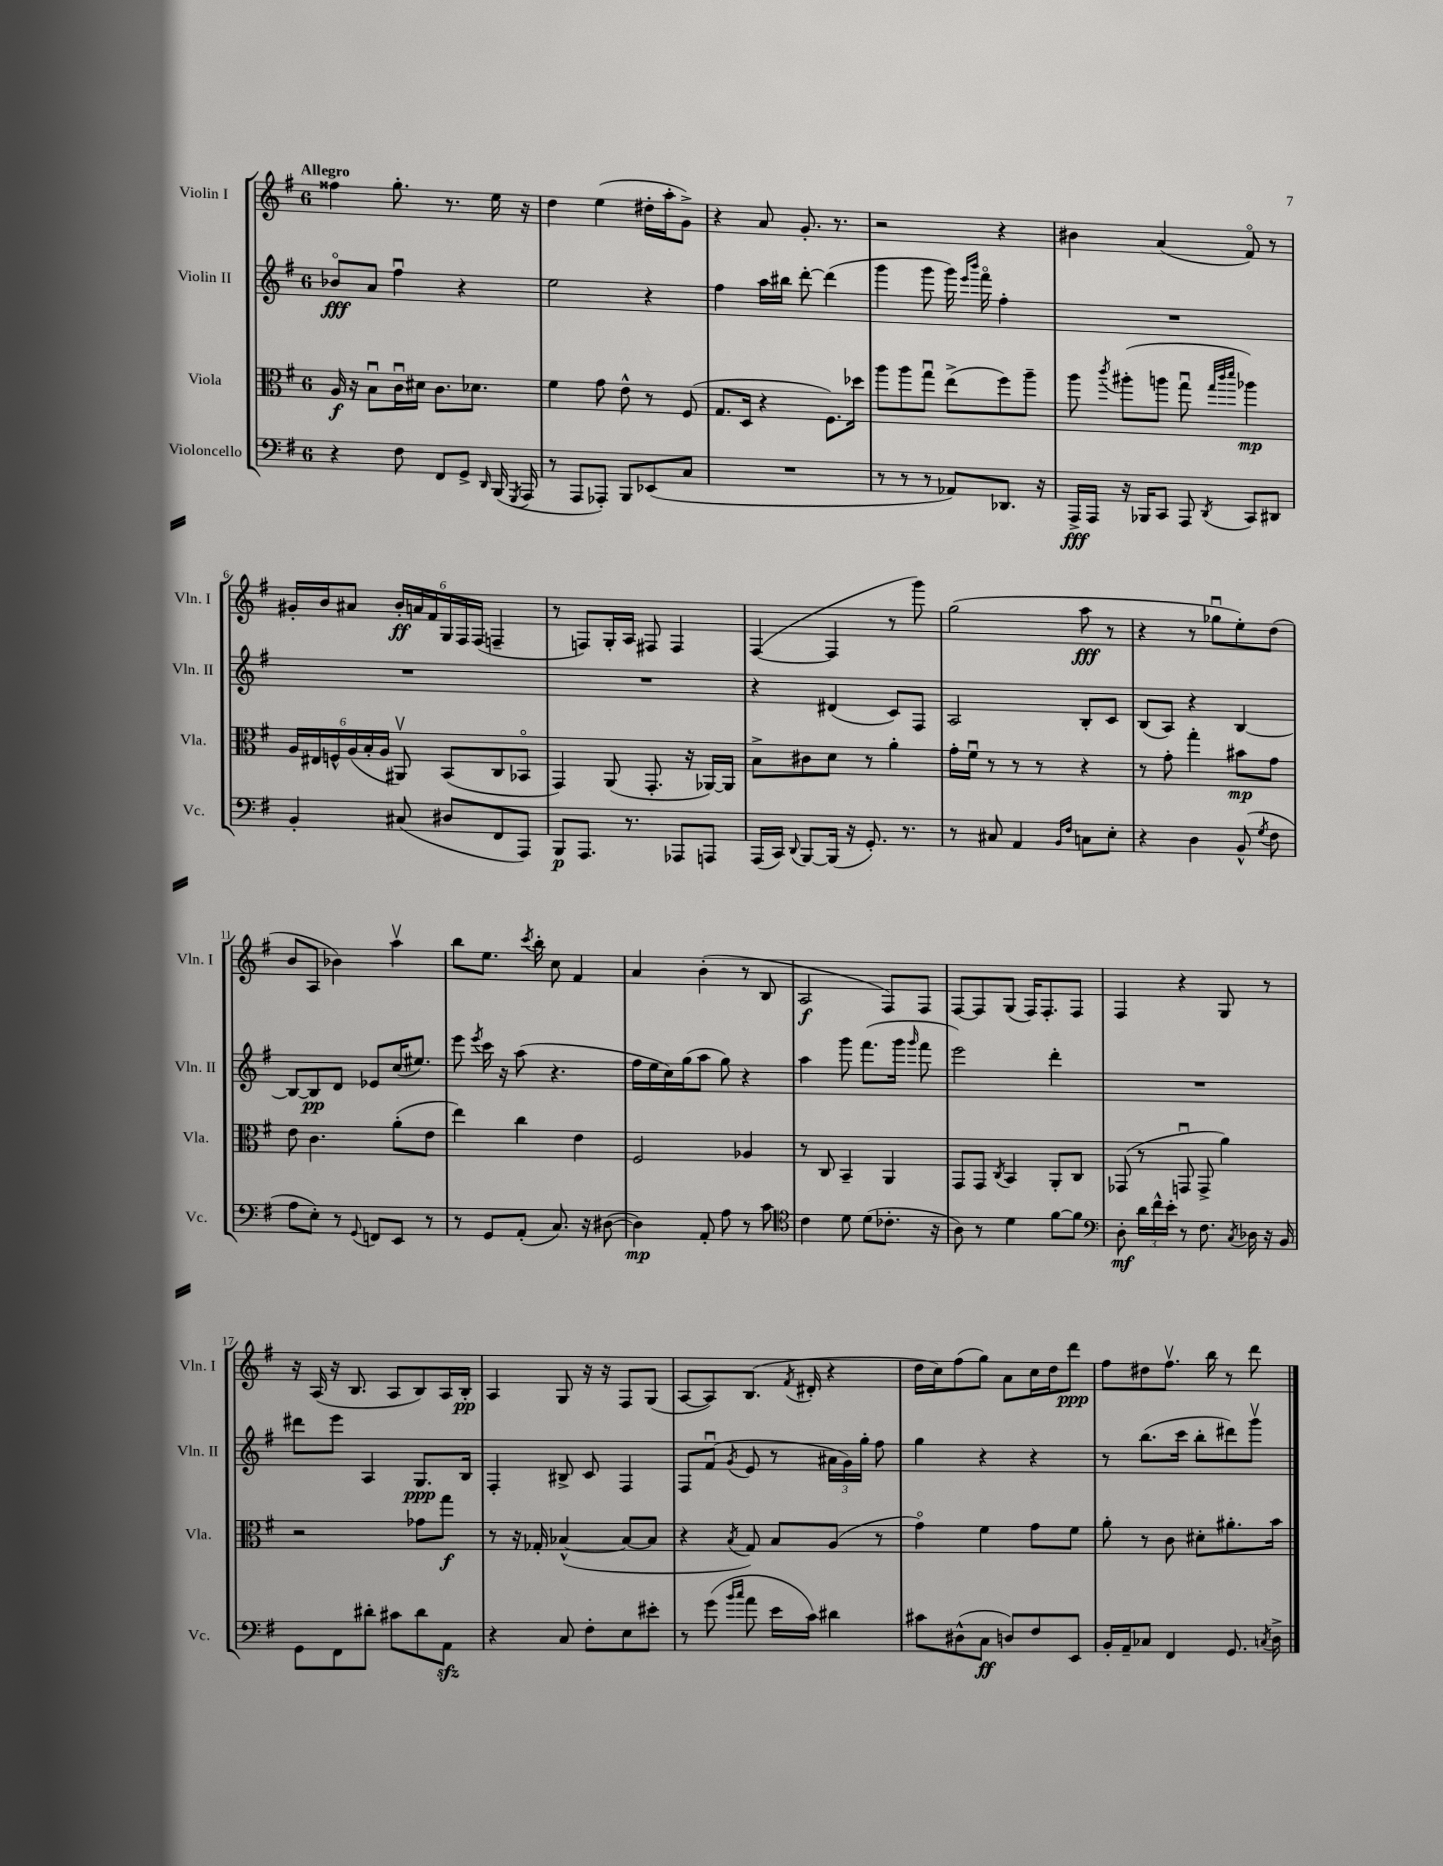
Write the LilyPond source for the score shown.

<<
\new StaffGroup <<
\new Staff = "s0" \with { instrumentName = "Violin I" shortInstrumentName = "Vln. I" } {
    \clef treble \key g \major \once \override Staff.TimeSignature.style = #'single-digit \time 6/8 \tempo "Allegro"
    \autoBeamOff fisis''4 g''8.-. r8. e''16 r16 |
    d''4 e''4( dis''16[-. a''16-. g'8]->) |
    r4 a'8 g'8.-. r8. |
    r2 r4 |
    bis'4 a'4( fis'8\flageolet) r8 |
    gis'16[-. b'16 ais'8] \tuplet 6/4 { b'16[-.\ff a'16 fis'16 g16 fis16 fis16]( } f4-- |
    r8 f8[) g16-. a16] fis8 fis4 |
    fis4~( fis4 r8 g'''8) |
    g''2( a''8\fff r8 |
    r4 r8 ges''8[\downbow e''8-.) d''8]( |
    b'8[ a8] bes'4) a''4\upbow |
    b''8[ e''8.] \acciaccatura { c'''8 } b''16-. c''8 fis'4 |
    a'4 b'4-.( r8 b8 |
    a2\f fis8[) fis8] |
    fis8[~ fis8 g8]( fis16[) fis8.-. fis8] |
    fis4 r4 g8 r8 |
    r16 a16( r16 b8. a8[ b8) a16 b16]-.\pp |
    a4 g8 r16 r16 fis8[ g8]( |
    a8[~ a8) b8.]( \acciaccatura { fis'8 } dis'16-. r4 |
    d''16[ c''16) fis''8( g''8]) a'8[ c''16 d''16 d'''8]\ppp |
    fis''8[ dis''8 fis''8.]\upbow b''16 r8 d'''8 \bar "|." |
}
\new Staff = "s1" \with { instrumentName = "Violin II" shortInstrumentName = "Vln. II" } {
    \clef treble \key g \major \once \override Staff.TimeSignature.style = #'single-digit \time 6/8
    \autoBeamOff bes'8[\flageolet\fff a'8] fis''4\downbow r4 |
    e''2 r4 |
    fis''4 a''16[ bis''16] d'''8~-. d'''4( |
    g'''4 g'''8 g'''16) \grace { e'''16[ b'''16] } fis'''16\flageolet fis''4-. |
    R2. |
    R2. |
    R2. |
    r4 dis'4( c'8[) fis8] |
    a2 b8[-. c'8] |
    b8[( a8]) r4 b4~ |
    b8[~ b8\pp d'8] ees'8[ c''16( eis''8.]) |
    e'''8 \acciaccatura { e'''8 } c'''16 r16 a''8( r4. |
    fis''16[ e''16 c''16) g''16( a''8] g''8) r4 |
    a''4 g'''8 fis'''8.[( g'''16] \grace { g'''16 } fis'''8 |
    e'''2) d'''4-. |
    R2. |
    dis'''8[ e'''8] a4 g8.[\ppp b16] |
    fis4-. bis8-> c'8 fis4 |
    fis8[ fis'8]\downbow( \acciaccatura { g'8 } e'8 r8 \tuplet 3/2 { ais'16[ g'16) g''16]-. } fis''8 |
    g''4 r4 r4 |
    r8 b''8.[( c'''16] b''8[-. dis'''8) g'''8]\upbow \bar "|." |
}
\new Staff = "s2" \with { instrumentName = "Viola" shortInstrumentName = "Vla." } {
    \clef alto \key g \major \once \override Staff.TimeSignature.style = #'single-digit \time 6/8
    \autoBeamOff a16\f r16 b8[\downbow c'16\downbow dis'16] c'8.[ des'8.] |
    fis'4 g'8 e'8-^ r8 fis8( |
    g8.[ d16] r4 fis8.[) des''16] |
    a''8[ a''8 g''8]\downbow e''8[->( fis''8) a''8]-- |
    a''8 \acciaccatura { c'''8 } ais''8[-.( a''8] g''8\downbow \grace { g''32[ c'''32 d'''32] } aes''4\mp) |
    \tuplet 6/4 { a16[ eis16 f16-^ a16( b16-. a16] } ais,8\upbow) b,8[( c8 bes,8]\flageolet |
    g,4) a,8( g,8.-. r16 aes,16[~) aes,16] |
    b8[-> cis'8 d'8] r8 a'4-. |
    g'16[-. fis'16]\downbow r8 r8 r8 r4 |
    r8 g'8-. g''4-. bis'8[\mp g'8] |
    e'8 c'4. a'8[-.( e'8] |
    e''4) c''4 e'4 |
    fis2 aes4 |
    r8 c8 b,4-- a,4 |
    g,8[ g,8] \acciaccatura { c8 } b,4 a,8[-. c8] |
    ges,8( r8 g,8\downbow g,8-> a'4) |
    r2 ges'8[ g''8]\f |
    r8 r16 ges16-. bes4~-^( bes8[~ bes8] |
    r4 \acciaccatura { b8 } g8) b8[ a8]( r8 |
    g'4\flageolet) fis'4 g'8[ fis'8] |
    a'8-. r8 c'8 dis'8[-. ais'8.-. b'16] \bar "|." |
}
\new Staff = "s3" \with { instrumentName = "Violoncello" shortInstrumentName = "Vc." } {
    \clef bass \key g \major \once \override Staff.TimeSignature.style = #'single-digit \time 6/8
    \autoBeamOff r4 fis8 fis,8[ g,8]-> \grace { d,16 } b,,16( \acciaccatura { g,,8 } a,,16 |
    r8 a,,8[ aes,,8]-.) b,,8[ ees,8( c8] |
    R2. |
    r8 r8 r8 aes,8[) des,8.] r16 |
    a,,16[->\fff a,,16] r16 bes,,16[ c,8] a,,8 \acciaccatura { d,8 } c,8[ dis,8] |
    b,4-. cis8( dis8[ fis,8 a,,8]) |
    b,,8[\p a,,8.] r8. aes,,8[ a,,8] |
    a,,16[( c,16]) \appoggiatura { d,8 } b,,8[~ b,,16]( r16 g,8.-.) r8. |
    r8 cis8 a,4 \grace { b,16[ fis16] } c8[ e8]-. |
    r4 d4 b,8-^( \acciaccatura { g8 } fis8 |
    a8[ e8]-.) r8 \appoggiatura { g,8 } f,8[ e,8] r8 |
    r8 g,8[ a,8]-.( c8.) r16 dis8~( |
    dis4\mp) a,8-. a8 r8 c'8 |
    \clef tenor c'4 d'8 d'8[( ces'8.]-. r16 |
    a8) r8 d'4 fis'8[~ fis'8] |
    \clef bass d8-.\mf \tuplet 3/2 { d'16[ fis'16-^ e'16]-. } r8 fis8. \acciaccatura { c8 } des16 r16 b,16 |
    g,8[ fis,8 dis'8]-. cis'8[ dis'8 a,8]\sfz |
    r4 c8 fis8[-. e8 eis'8]-. |
    r8 g'8( \grace { b'16[ c''16] } a'8 e'16[ c'16]) dis'4 |
    cis'8[ dis8-^( c8]\ff d8[) fis8 e,8] |
    b,16[-. a,16-- ces8] fis,4 g,8. \acciaccatura { c8 } d16-> \bar "|." |
}
>>
>>
